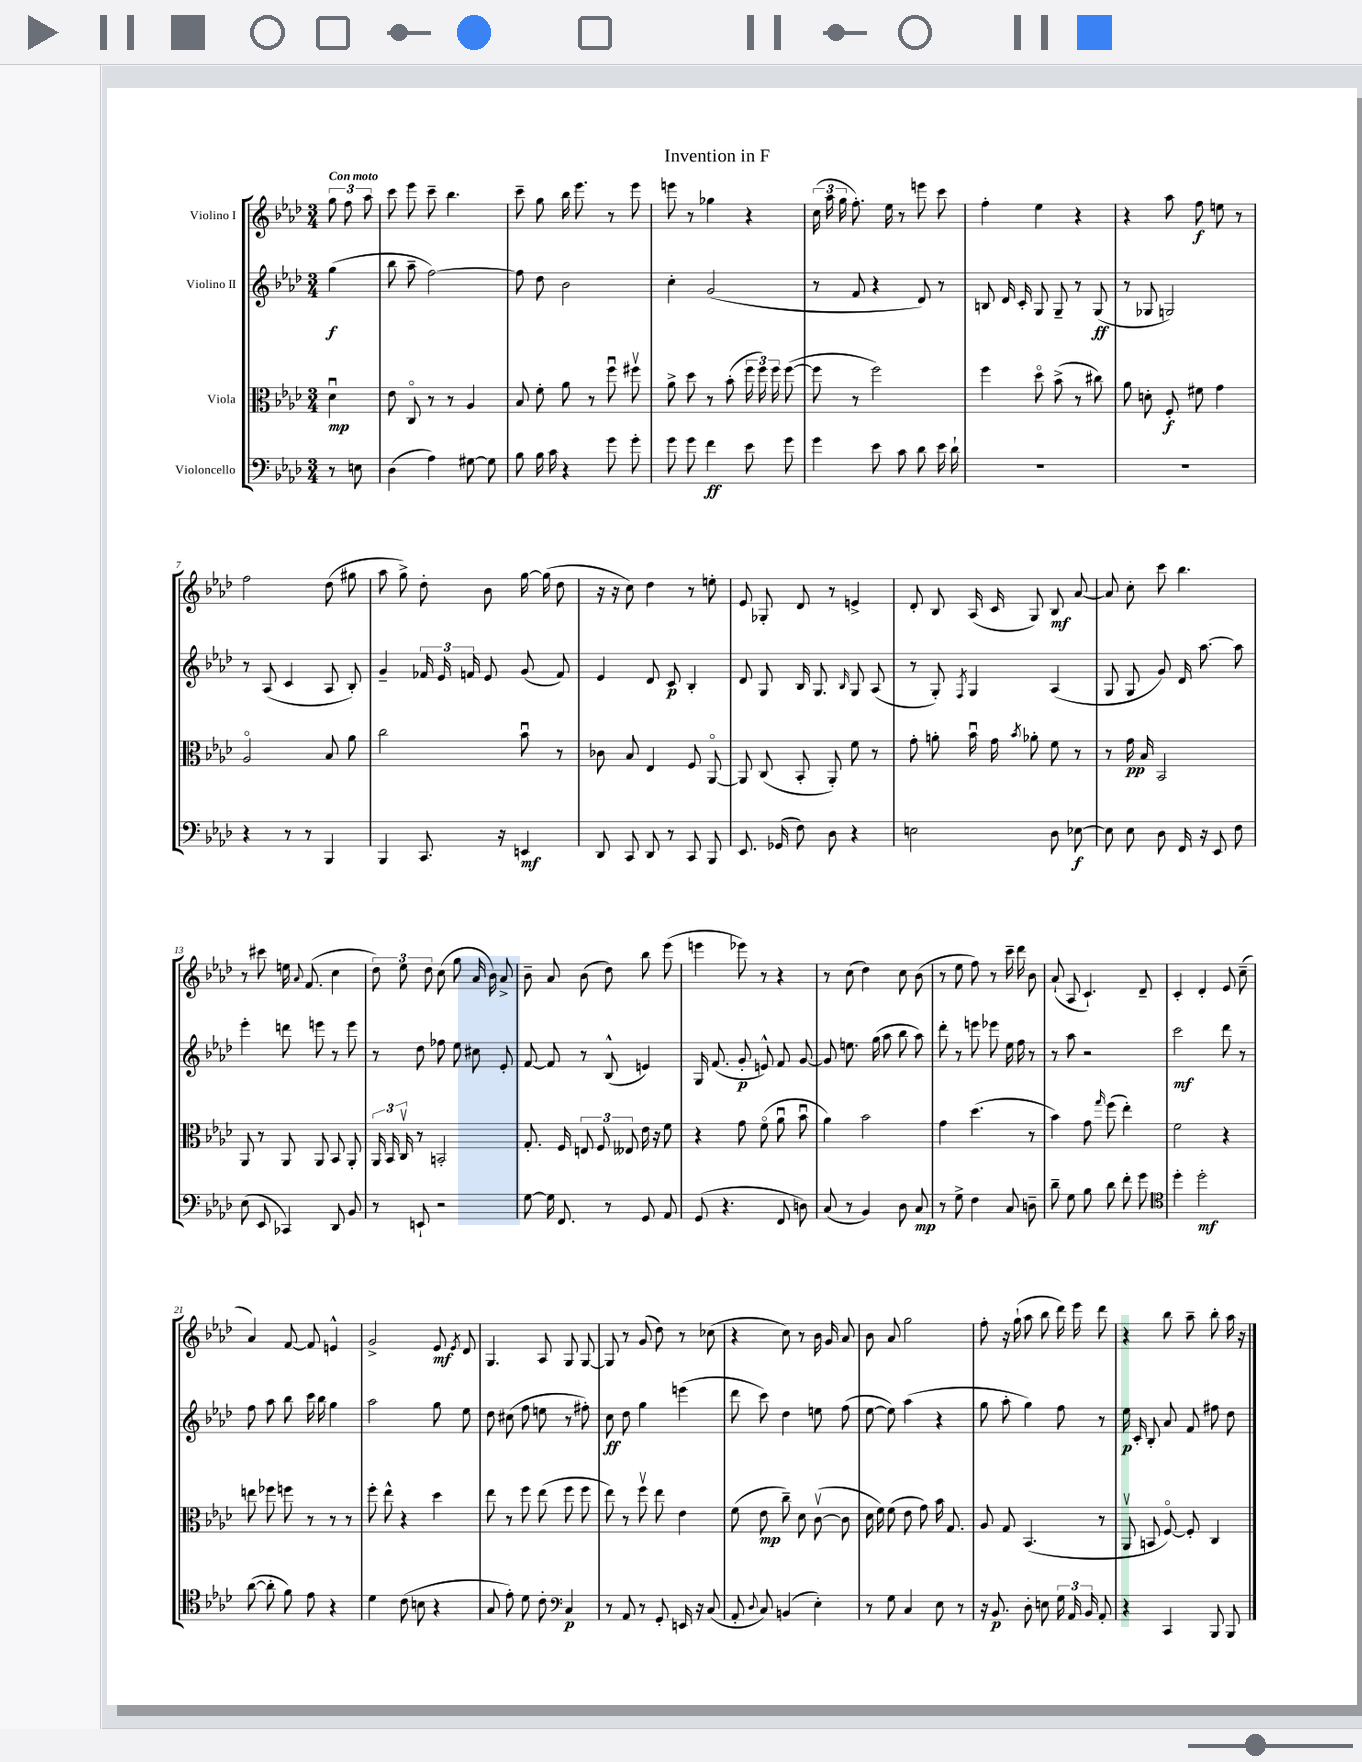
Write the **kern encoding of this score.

**kern	**dynam	**kern	**dynam	**kern	**dynam	**kern	**dynam
*part4	*part4	*part3	*part3	*part2	*part2	*part1	*part1
*staff4	*staff4	*staff3	*staff3	*staff2	*staff2	*staff1	*staff1
*I"Violoncello	*	*I"Viola	*	*I"Violino II	*	*I"Violino I	*
*clefF4	*	*clefC3	*	*clefG2	*	*clefG2	*
*k[b-e-a-d-]	*	*k[b-e-a-d-]	*	*k[b-e-a-d-]	*	*k[b-e-a-d-]	*
*M3/4	*	*M3/4	*	*M3/4	*	*M3/4	*
=	=	=	=	=	=	=	=
!	!	!	!	!	!	!LO:TX:a:B:t=Con moto	!
8r	.	4d-u\	mp	(4gg\	f	12gg\	.
.	.	.	.	.	.	12ff\	.
8En\	.	.	.	.	.	.	.
.	.	.	.	.	.	12aa-\	.
=1	=1	=1	=1	=1	=1	=1	=1
(4D-\	.	8e-\	.	8bb-\	.	8ccc\	.
.	.	8C/	.	8aa-~\	.	8eee-\	.
4A-\)	.	8r	.	[2ff\)	.	8ccc~\	.
.	.	8r	.	.	.	4.bb-\	.
[8G#X\	.	4A-/	.	.	.	.	.
8G#\]	.	.	.	.	.	.	.
=2	=2	=2	=2	=2	=2	=2	=2
8B-\	.	8B-/	.	8ff\]	.	8ccc~\	.
16B-\	.	8f'\	.	8dd-\	.	8gg\	.
16c\	.	.	.	.	.	.	.
4r	.	8a-\	.	2b-\	.	16bb-\	.
.	.	.	.	.	.	8.eee-\	.
.	.	8r	.	.	.	.	.
8g\	.	8ffu\	.	.	.	8r	.
8g'\	.	8ff#Xv\	.	.	.	8eee-\	.
=3	=3	=3	=3	=3	=3	=3	=3
8g\	.	8a-^\	.	4cc'\	.	8eeen\	.
8g\	.	8dd-\	.	.	.	8r	.
4f\	ff	8r	.	(2g/	.	4gg-X\	.
.	.	(8b-'\	.	.	.	.	.
8e-\	.	24ff\	.	.	.	4r	.
.	.	24ff\)	.	.	.	.	.
.	.	24ff\	.	.	.	.	.
8g\	.	([8ff\	.	.	.	.	.
=4	=4	=4	=4	=4	=4	=4	=4
4g\	.	8ff\]	.	8r	.	(24cc\	.
.	.	.	.	.	.	24aa-\	.
.	.	.	.	.	.	24gg\	.
.	.	8r	.	8f/	.	8.ff'\)	.
8e-\	.	2ff\)	.	4r	.	.	.
.	.	.	.	.	.	16ee-\	.
8c\	.	.	.	.	.	8r	.
8d-\	.	.	.	8d-/)	.	8eeen\	.
16e-\	.	.	.	8r	.	8ccc\	.
16d-`\	.	.	.	.	.	.	.
=5	=5	=5	=5	=5	=5	=5	=5
2.r	.	4ff\	.	8Bn/	.	4ff'\	.
.	.	.	.	16d-/	.	.	.
.	.	.	.	16c'/	.	.	.
.	.	8dd-\	.	8G/	.	4ee-\	.
.	.	(8b-^\	.	8G~/	.	.	.
.	.	8r	.	8r	.	4r	.
.	.	8cc#X\)	.	(8G/	ff	.	.
=6	=6	=6	=6	=6	=6	=6	=6
2.r	.	8a-\	.	8r	.	4r	.
.	.	8dn'\	.	8G-X/	.	.	.
.	.	8F'/	f	2Gn/)	.	8aa-\	.
.	.	8f#X\	.	.	.	8ff\	f
.	.	4g\	.	.	.	8een\	.
.	.	.	.	.	.	8r	.
!!LO:LB:g=z
=7	=7	=7	=7	=7	=7	=7	=7
4r	.	2A-/	.	8r	.	2ff\	.
.	.	.	.	(8A-/	.	.	.
8r	.	.	.	4c/	.	.	.
8r	.	.	.	.	.	.	.
4BBB-/	.	8B-/	.	8A-/	.	(8dd-\	.
.	.	8a-\	.	8B-'/)	.	8gg#X\	.
=8	=8	=8	=8	=8	=8	=8	=8
4BBB-/	.	2cc\	.	4g~/	.	8aa-\	.
.	.	.	.	.	.	8gg^\)	.
8.CC/	.	.	.	24f-X/	.	8dd-'\	.
.	.	.	.	24e-/	.	.	.
.	.	.	.	24fn/	.	.	.
.	.	.	.	8e-/	.	8b-\	.
16r	.	.	.	.	.	.	.
4EEn/	mf	8b-u\	.	(8g/	.	[16gg\	.
.	.	.	.	.	.	(16gg\]	.
.	.	8r	.	8f/)	.	8dd-\	.
=9	=9	=9	=9	=9	=9	=9	=9
8DD-/	.	8c-X\	.	4e-/	.	16r	.
.	.	.	.	.	.	16r	.
8CC/	.	8B-/	.	.	.	8cc\)	.
8DD-/	.	4E-/	.	8d-/	.	4dd-\	.
8r	.	.	.	8c/	p	.	.
8CC/	.	8F/	.	4B-'/	.	8r	.
8BBB-/	.	[8AA-/	.	.	.	8een'\	.
=10	=10	=10	=10	=10	=10	=10	=10
8.EE-/	.	8AA-/]	.	8d-/	.	8e-/	.
.	.	(8C/	.	8G/	.	8G-X'/	.
(16GG-X/	.	.	.	.	.	.	.
8F\)	.	8BB-'/	.	16B-/	.	8d-/	.
.	.	.	.	8.G/	.	.	.
8D-\	.	8AA-'/)	.	.	.	8r	.
.	.	.	.	16qqB-/	.	.	.
4r	.	8f\	.	8G/	.	4en^/	.
.	.	8r	.	(8A-/	.	.	.
=11	=11	=11	=11	=11	=11	=11	=11
2En\	.	8g'\	.	8r	.	8d-'/	.
.	.	8an'\	.	8G'/)	.	8B-/	.
.	.	.	.	8qF/	.	.	.
.	.	16b-u\	.	4G/	.	(16A-/	.
.	.	16g\	.	.	.	16c/	.
.	.	8qb-/	.	.	.	.	.
.	.	8a-X'\	.	.	.	8G/)	.
8D-\	.	8f\	.	(4A-/	.	8B-/	mf
[8E-X\	f	8r	.	.	.	[8a-/	.
=12	=12	=12	=12	=12	=12	=12	=12
8E-\]	.	8r	.	8G/	.	8a-/]	.
8E-\	.	16g\	pp	8G/	.	8cc'\	.
.	.	16B-/	.	.	.	.	.
8D-\	.	2BB-/	.	8g/)	.	8ccc\	.
16FF/	.	.	.	16d-/	.	4.bb-\	.
16r	.	.	.	[8.aa-\	.	.	.
8EE-/	.	.	.	.	.	.	.
8F\	.	.	.	8aa-\]	.	.	.
!!LO:LB:g=z
=13	=13	=13	=13	=13	=13	=13	=13
(8E-\	.	8AA-/	.	4eee-'\	.	8r	.
8EE-/	.	8r	.	.	.	8ccc#X\	.
4CC-X/)	.	8AA-/	.	8dddn\	.	16een\	.
.	.	.	.	.	.	8qqa-/	.
.	.	.	.	.	.	(8.f/	.
.	.	8AA-/	.	8eeen\	.	.	.
8DD-/	.	8BB-/	.	8r	.	4cc\	.
8BB-/	.	8AA-'/	.	8eee\	.	.	.
=14	=14	=14	=14	=14	=14	=14	=14
8r	.	24AA-/	.	8r	.	12dd-\)	.
.	.	24BB-/	.	.	.	.	.
.	.	24Cv/	.	.	.	12ee-\	.
8EEn`/	.	8r	.	8dd-\	.	.	.
.	.	.	.	.	.	12dd-\	.
2r	.	2BBn'/	.	8ff-X\	.	(8cc\	.
.	.	.	.	8ee-\	.	8gg\	.
.	.	.	.	8cc#X\	.	16a-/	.
.	.	.	.	.	.	16b-\)	.
.	.	.	.	8e-'/	.	8a-^/	.
=15	=15	=15	=15	=15	=15	=15	=15
[8G\	.	8.G'/	.	[8f/	.	8b-~\	.
16G\]	.	.	.	8f/]	.	8a-/	.
8.FF/	.	16F/	.	.	.	.	.
.	.	12En/	.	8r	.	(8b-\	.
.	.	12F/	.	.	.	.	.
8r	.	.	.	(8B-^^/	.	8dd-\)	.
.	.	12E--X/	.	.	.	.	.
8GG/	.	16e-\	.	4en/)	.	8bb-\	.
.	.	16r	.	.	.	.	.
8AA-/	.	8f\	.	.	.	(8eee-\	.
=16	=16	=16	=16	=16	=16	=16	=16
(8GG/	.	4r	.	16G/	.	4eeen\	.
.	.	.	.	(8.f/	.	.	.
4.r	.	.	.	.	.	.	.
.	.	8g\	.	8g'/	p	8eee-X\)	.
.	.	(8f\	.	8en^^/)	.	8r	.
8FF/	.	8a-u\	.	8f/	.	4r	.
8Dn\)	.	8b-u\	.	[8g/	.	.	.
=17	=17	=17	=17	=17	=17	=17	=17
(8C/	.	4a-\)	.	8g/]	.	8r	.
8r	.	.	.	8.een\	.	(8cc\	.
4BB-/)	.	2b-\	.	.	.	4dd-\)	.
.	.	.	.	(16gg\	.	.	.
.	.	.	.	8aa-\	.	.	.
8D-\	.	.	.	8bb-\	.	8cc\	.
8C/	mp	.	.	8aa-\)	.	(8b-\	.
=18	=18	=18	=18	=18	=18	=18	=18
8r	.	4g\	.	8ddd-'\	.	8r	.
8G^\	.	.	.	8r	.	8ee-\	.
4F\	.	(4.dd-\	.	8eeen\	.	8ff\)	.
.	.	.	.	8eee-X\	.	8r	.
8C/	.	.	.	16ee-\	.	16ccc~\	.
.	.	.	.	16ff\	.	16ddd-\	.
8Dn~\	.	8r	.	8r	.	8b-\	.
=19	=19	=19	=19	=19	=19	=19	=19
8d-~\	.	4b-\)	.	8r	.	(8a-`/	.
8G\	.	.	.	8aa-\	.	8A-/	.
8B-\	.	8g\	.	2r	.	4.c`/)	.
.	.	16qqgg/	.	.	.	.	.
8d-\	.	(8ff\	.	.	.	.	.
8f'\	.	4ee-'\)	.	.	.	.	.
8g\	.	.	.	.	.	8d-~/	.
=20	=20	=20	=20	=20	=20	=20	=20
*clefC4	*	*	*	*	*	*	*
4dd-'\	.	2f\	.	2ccc\	mf	4c'/	.
2dd-'\	mf	.	.	.	.	4d-'/	.
.	.	4r	.	8ddd-\	.	8e-/	.
.	.	.	.	8r	.	(8cc~\	.
!!LO:LB:g=z
=21	=21	=21	=21	=21	=21	=21	=21
([8a-\	.	8een\	.	8ff\	.	4a-/)	.
8a-'\]	.	8ff-X\	.	8aa-\	.	.	.
8f\)	.	8ffn\	.	8bb-\	.	[8f/	.
8e-\	.	8r	.	16ccc\	.	8f/]	.
.	.	.	.	16bb-\	.	.	.
4r	.	8r	.	4gg\	.	4en^^/	.
.	.	8r	.	.	.	.	.
=22	=22	=22	=22	=22	=22	=22	=22
4d-\	.	8ff'\	.	2aa-\	.	2g^/	.
.	.	8ee-^^\	.	.	.	.	.
(8c\	.	4r	.	.	.	.	.
8Bn\	.	.	.	.	.	.	.
4r	.	4dd-\	.	8gg\	.	8e-/	mf
.	.	.	.	.	.	8qe-/	.
.	.	.	.	8ee-\	.	8d-/	.
=23	=23	=23	=23	=23	=23	=23	=23
8G/	.	8ee-\	.	8dd-\	.	4.G/	.
8e-'\)	.	8r	.	(8cc#X\	.	.	.
8d-\	.	8ff\	.	8ff\	.	.	.
8c'\	.	(8ee-\	.	8een\	.	8A-/	.
*clefF4	*	*	*	*	*	*	*
4C/	p	8ff\	.	8r	.	8G/	.
.	.	8ff\	.	8ff#X'\)	.	[8G/	.
=24	=24	=24	=24	=24	=24	=24	=24
8r	.	8ee-\)	.	8cc\	ff	8G/]	.
8AA-/	.	8r	.	8dd-\	.	8r	.
8r	.	8ffv\	.	4gg\	.	(8g/	.
8GG'/	.	8ee-\	.	.	.	8dd-\)	.
16EEn/	.	4e-\	.	(4eeen\	.	8r	.
16r	.	.	.	.	.	.	.
(8C/	.	.	.	.	.	(8cc-X\	.
=25	=25	=25	=25	=25	=25	=25	=25
8AA-'/	.	(8f\	.	8ddd-\	.	4r	.
8qqD-/	.	.	.	.	.	.	.
8C/)	.	8e-\	mp	8ccc\)	.	.	.
(4BBn/	.	8cc~\)	.	4dd-\	.	8cc\)	.
.	.	8d-\	.	.	.	8r	.
4E-'\)	.	([8cv\	.	8een\	.	16b-\	.
.	.	.	.	.	.	16g/	.
.	.	8c\]	.	(8ff\	.	8a-/	.
=26	=26	=26	=26	=26	=26	=26	=26
8r	.	16d-\	.	[8ee-\	.	8b-\	.
.	.	16f\)	.	.	.	.	.
8G\	.	(8f\	.	8ee-\])	.	8a-/	.
4C/	.	8e-\	.	(4aa-\	.	2gg\	.
.	.	8g\)	.	.	.	.	.
8E-\	.	16b-\	.	4r	.	.	.
.	.	8.G/	.	.	.	.	.
8r	.	.	.	.	.	.	.
=27	=27	=27	=27	=27	=27	=27	=27
16r	.	8A-/	.	8gg\	.	8ff'\	.
8.BB-/	p	.	.	.	.	.	.
.	.	8G/	.	8aa-'\	.	16r	.
.	.	.	.	.	.	(16gg`\	.
8D-'\	.	(4.BB-/	.	4gg\)	.	8aa-\	.
8En\	.	.	.	.	.	8bb-\	.
24G\	.	.	.	8ff\	.	16ddd-\)	.
24AA-/	.	.	.	.	.	.	.
.	.	.	.	.	.	16eee-\	.
24BB-/	.	.	.	.	.	.	.
8AA-'/	.	8r	.	8r	.	8ddd-\	.
=28	=28	=28	=28	=28	=28	=28	=28
4r	.	8AA-v/	.	16ee-\	p	4r	.
.	.	.	.	16c'/	.	.	.
.	.	8BBn/	.	8B-'/	.	.	.
4CC/	.	[8F/)	.	8a-/	.	8bb-\	.
.	.	8F'/]	.	8f/	.	8aa-~\	.
8BBB-/	.	4C/	.	8ff#X\	.	8bb-'\	.
8BBB-/	.	.	.	8dd-\	.	16aa-\	.
.	.	.	.	.	.	16r	.
==	==	==	==	==	==	==	==
*-	*-	*-	*-	*-	*-	*-	*-
